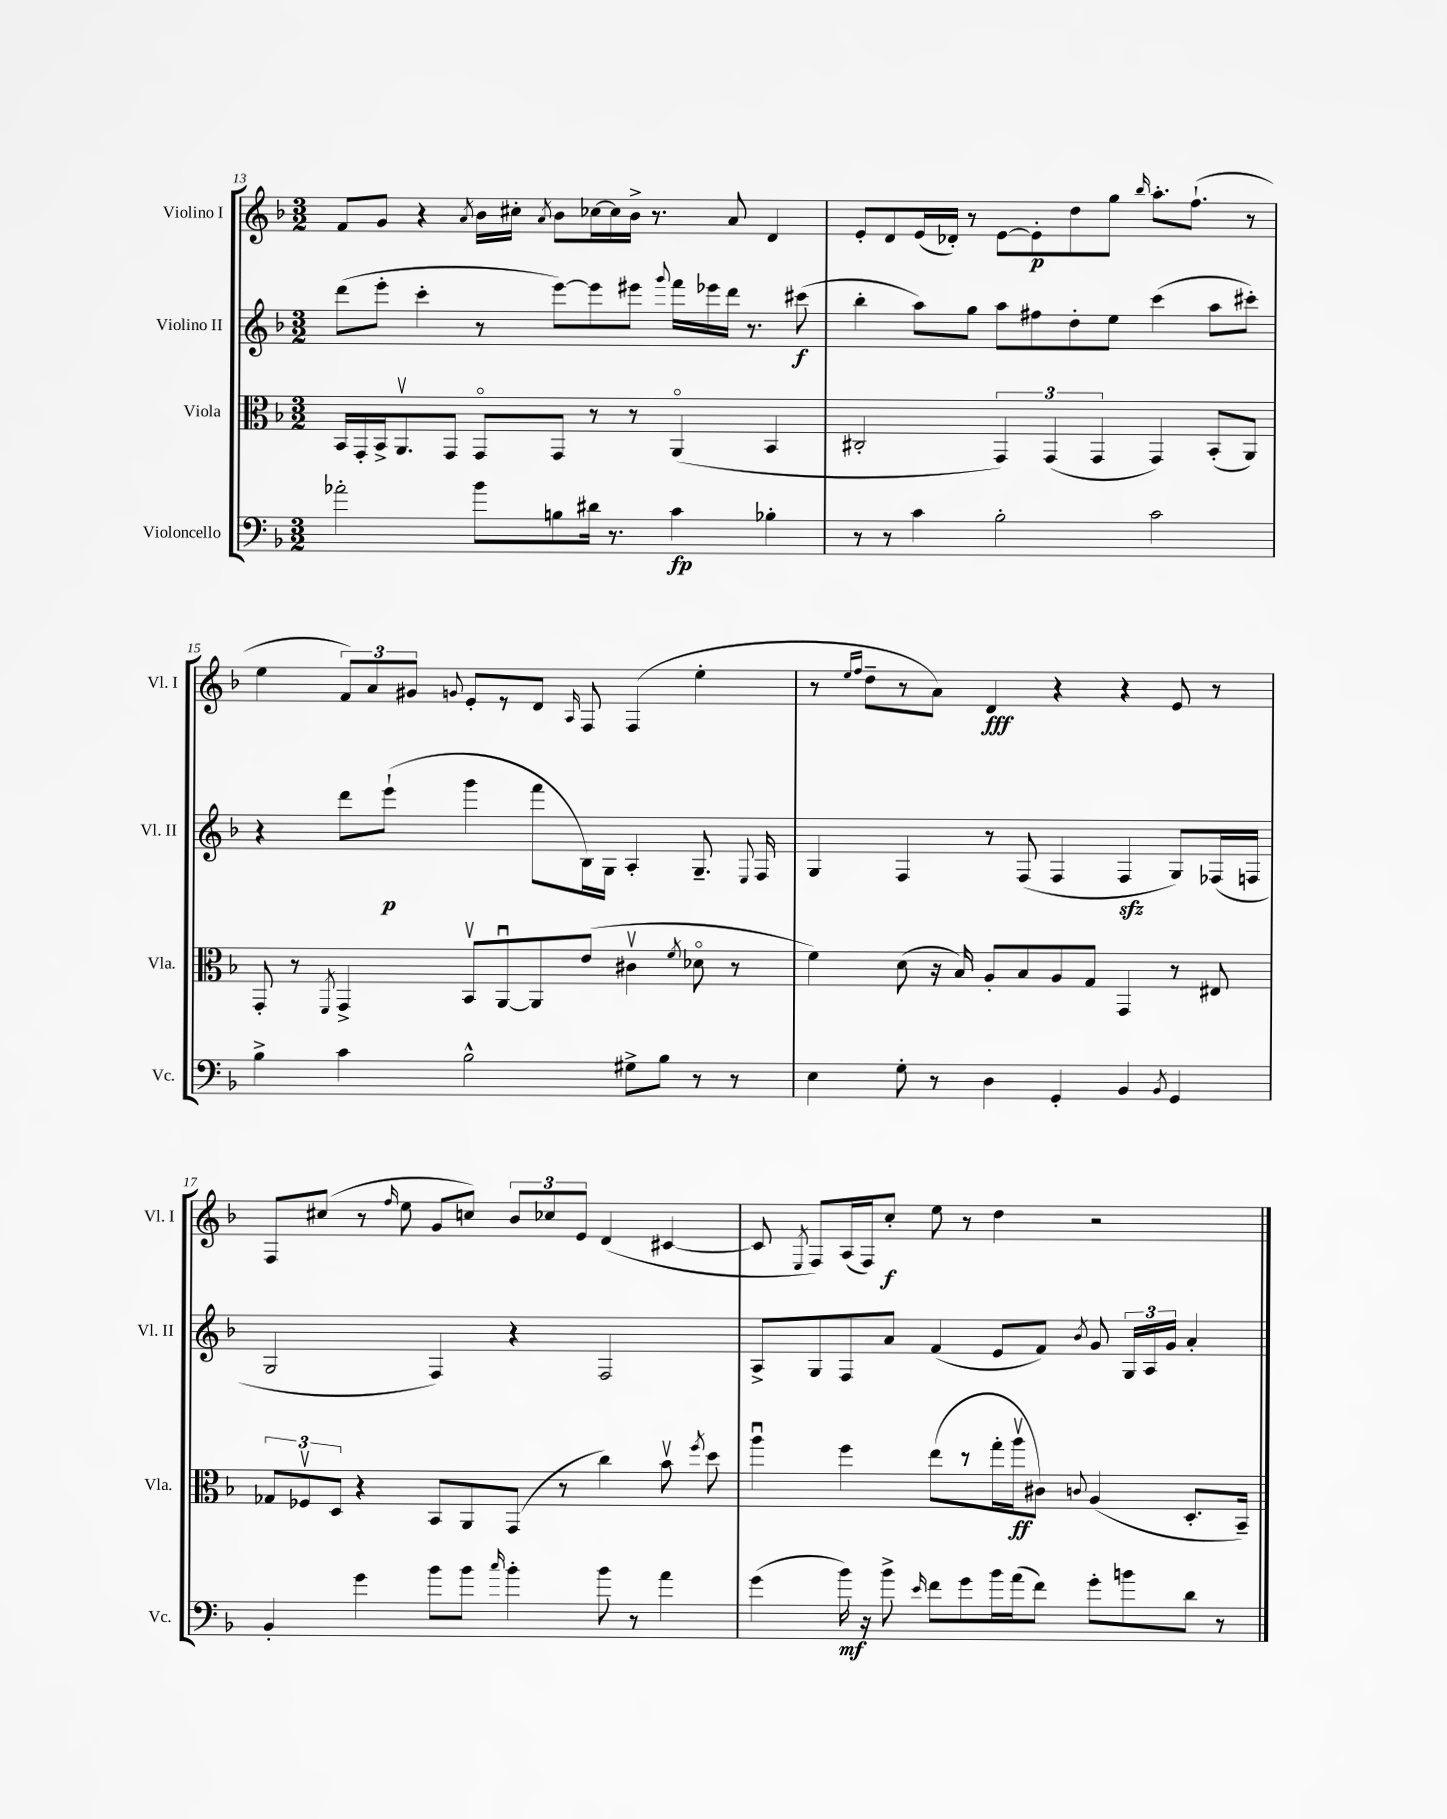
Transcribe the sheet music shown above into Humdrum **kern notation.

**kern	**kern	**kern	**kern
*staff4	*staff3	*staff2	*staff1
*clefF4	*clefC3	*clefG2	*clefG2
*k[b-]	*k[b-]	*k[b-]	*k[b-]
*M3/2	*M3/2	*M3/2	*M3/2
2a-'	16BB-	(8ddd	8f
.	16GG'	.	.
.	16BB-^	8eee'	8g
.	8.AAv	.	.
.	.	4ccc'	4r
.	8GG	.	.
.	.	.	8qa
8b-	8GGo	8r	16b-
.	.	.	16cc#'
.	.	.	8qa
8B	8GG	[8eee)	8b-
16d#	8r	8eee]	[16cc-
8.r	.	.	16cc-]
.	8r	8eee#	16b-^
.	.	.	8.r
.	.	8qqggg	.
4c	(4AAo	16fff	.
.	.	16eee-	.
.	.	16ddd	8a
.	.	8.r	.
4B-'	4BB-	.	4d
.	.	(8ccc#	.
=	=	=	=
8r	2C#'	4bb-'	8e'
8r	.	.	8d
4c	.	8aa)	(16e
.	.	.	16d-')
.	.	8gg	8r
2B-'	6GG)	8aa	[8e
.	.	8ff#	8e']
.	(6GG	.	.
.	.	8dd'	8dd
.	6GG	.	.
.	.	8ee	8gg
.	.	.	16qqbb-
2c	4GG)	(4ccc	8.aa'
.	.	.	(8.ff`
.	(8BB-'	8aa	.
.	8AA)	8ccc#')	8r
=	=	=	=
4B-^	8GG'	4r	4ee
.	8r	.	.
.	8qFF	.	.
4c	4GG^	8ddd	12f)
.	.	.	12a
.	.	(8eee`	.
.	.	.	12g#
.	.	.	8qqg
2B-^^	8BB-v	4ggg	8e'
.	[8AAu	.	8r
.	8AA]	8fff	8d
.	.	.	16qqA
.	(8e	16B-)	8F
.	.	16G	.
8G#^	4c#v	4A'	(4F
8B-	.	.	.
.	8qf	.	.
8r	8d-o	8.G~	4ee'
8r	8r	.	.
.	.	8qqE	.
.	.	16F	.
=	=	=	=
4E	4f)	4G	8r
.	.	.	16qqee
.	.	.	16qqff
.	.	.	8dd~
8G'	(8d	4F	8r
8r	16r	.	8a)
.	16B-)	.	.
4D	8A'	8r	4d
.	8B-	(8F	.
4GG'	8A	4F	4r
.	8G	.	.
4BB-	4GG	4F	4r
8qBB-	.	.	.
4GG	8r	8G)	8e
.	8E#	(16F-	8r
.	.	16F	.
=	=	=	=
4BB-'	12G-	2G	8F
.	12F-v	.	.
.	.	.	(8cc#
.	12D	.	.
4g	4r	.	8r
.	.	.	16qqff
.	.	.	8ee
8b-	8BB-	4F)	8g
8b-	8AA	.	8cc)
16qqcc	.	.	.
4b-'	(8GG	4r	12b-
.	.	.	12cc-
.	8r	.	.
.	.	.	12e
8b-	4cc)	2F	(4d
8r	.	.	.
4a	8b-v	.	[4c#
.	8qff	.	.
.	8dd	.	.
=	=	=	=
(4g	4aau	8A^	8c#]
.	.	.	8qE
.	.	8G	8F)
16b-)	4ff	8F	(16A
16r	.	.	16F)
8b-^	.	8a	8cc'
16qqe	.	.	.
8f	(8ee	(4f	8ee
8g	8r	.	8r
16b-	16gg'	8e	4dd
(16a	16aav	.	.
8f)	8c#)	8f)	.
.	8qqc	8qb-	.
8g'	(4A	8g	2r
8b	.	24G	.
.	.	24A	.
.	.	24g	.
8d	8.D'	4a'	.
8r	.	.	.
.	16BB-~)	.	.
==	==	==	==
*-	*-	*-	*-
